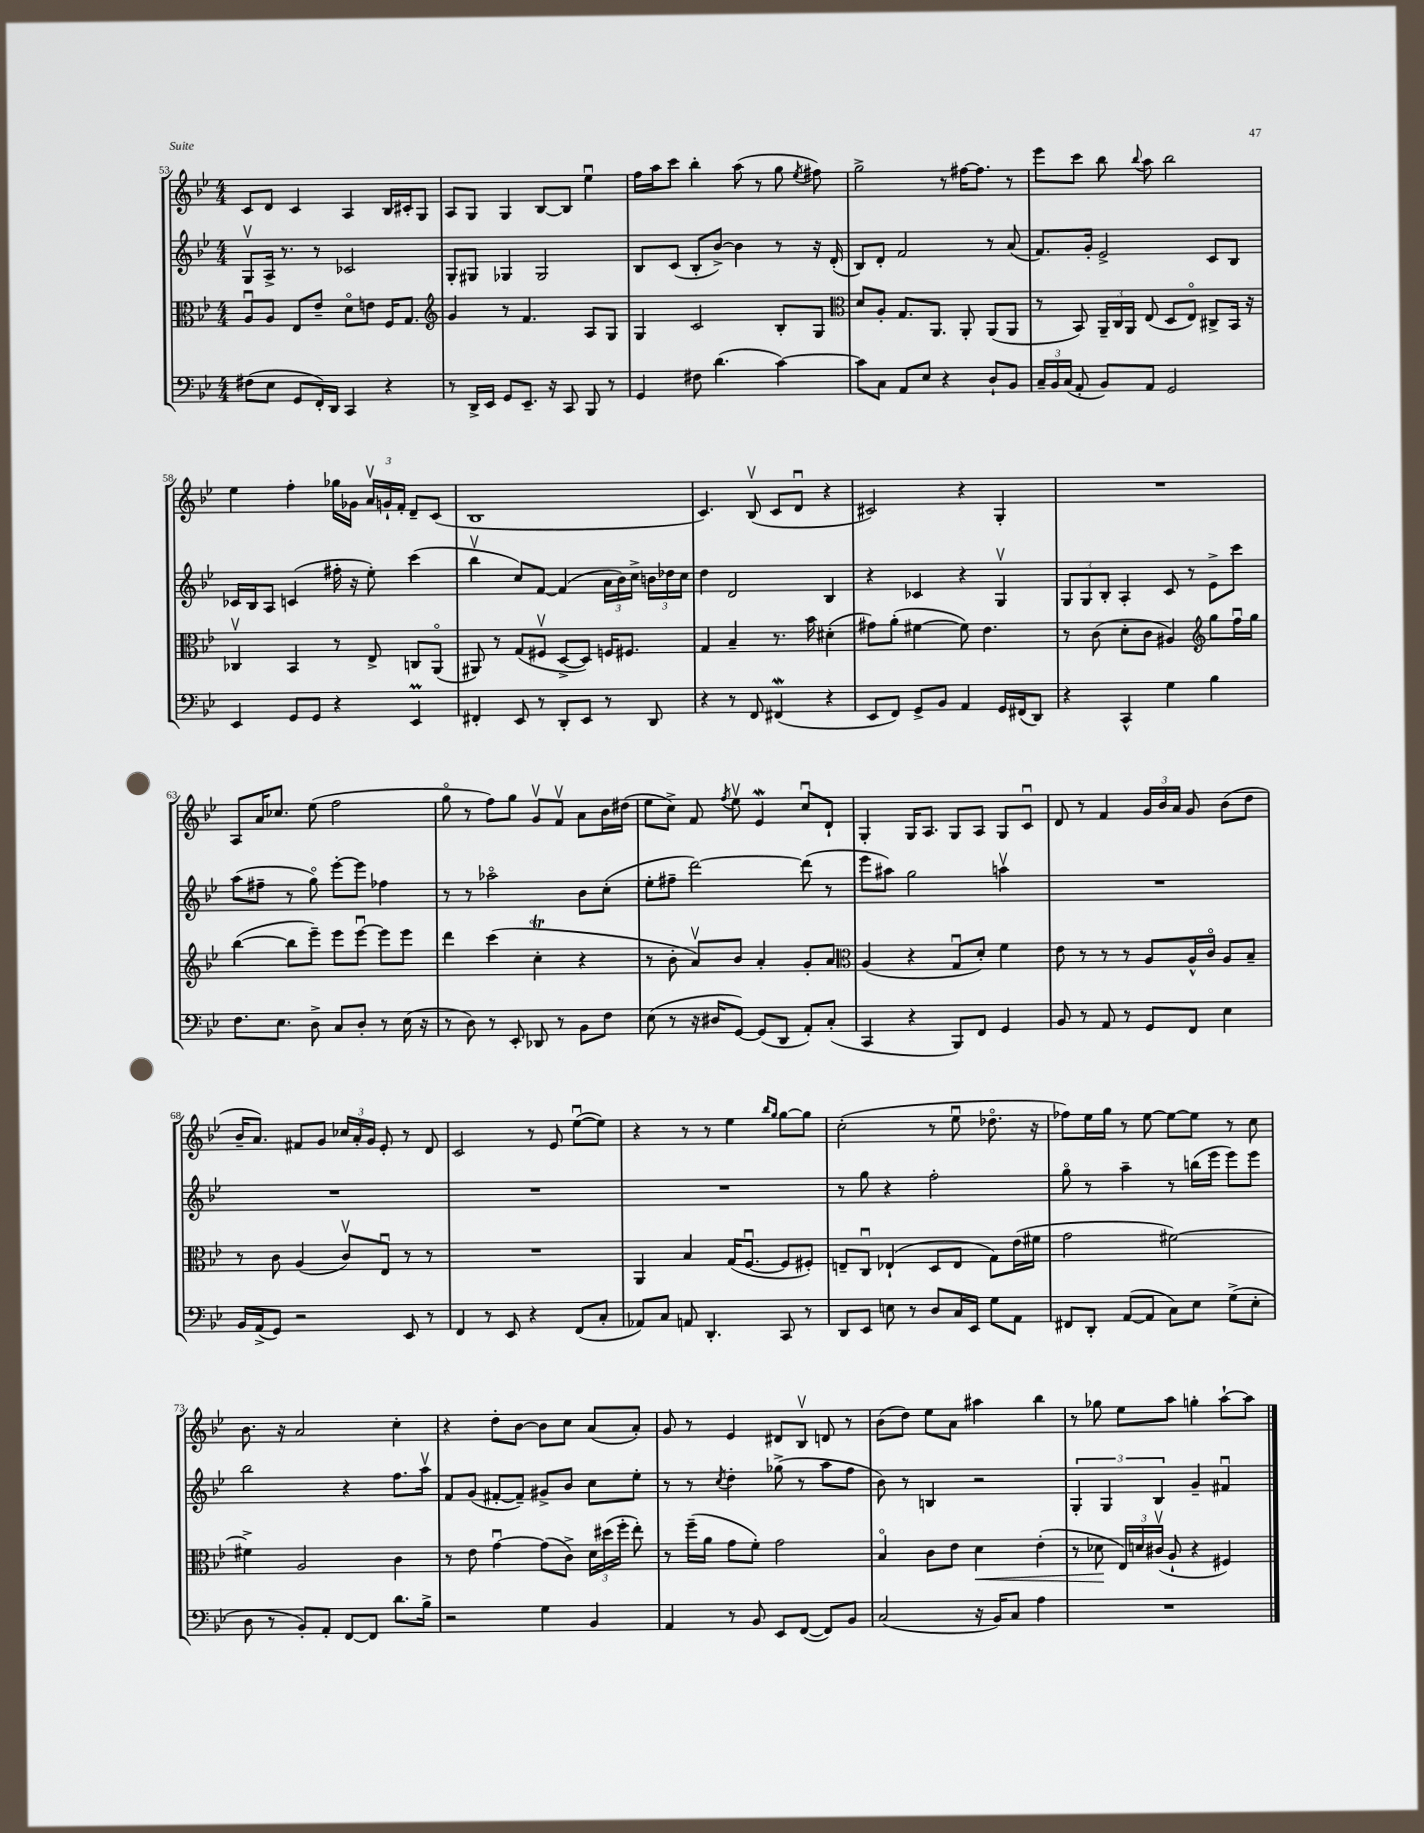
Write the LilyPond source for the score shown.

<<
\new StaffGroup <<
\new Staff = "s0" {
    \clef treble \key bes \major \numericTimeSignature \time 4/4
    \autoBeamOff c'8[ d'8] c'4 a4 bes16[ cis'16-. g8] |
    a8[ g8] g4 bes8[~ bes8] ees''4\downbow |
    f''16[ a''16 c'''8] bes''4-. a''8( r8 g''8 \acciaccatura { ees''8 } fis''8) |
    g''2-> r8 fis''16[~ fis''8.] r8 |
    ees'''8[ c'''8] bes''8 \appoggiatura { bes''8 } a''8 bes''2 |
    ees''4 f''4-. ges''16[ ges'16] \tuplet 3/2 { a'16[\upbow g'16-! f'16]-. } d'8[-- c'8]( |
    bes1 |
    c'4.) bes8\upbow( c'8[ d'8]\downbow r4 |
    cis'2) r4 g4-. |
    R1 |
    a8[ a'16 ces''8.] ees''8( f''2 |
    g''8\flageolet r8 f''8[) g''8] g'8[\upbow f'8]\upbow a'8[ bes'16 dis''16]( |
    ees''8[ c''8]->) f'8 \acciaccatura { f''8 } ees''8\upbow ees'4\mordent c''8[\downbow d'8]-! |
    g4-. g16[ a8.] g8[ a8] g8[ c'8]\downbow |
    d'8 r8 f'4 \tuplet 3/2 { g'16[ bes'16 a'16] } g'8 bes'8[( d''8] |
    bes'16[-- a'8.]) fis'8[ g'8] \tuplet 3/2 { ces''16[ a'16-. g'16] } ees'8-. r8 d'8 |
    c'2 r8 ees'8 ees''8[~\downbow( ees''8]) |
    r4 r8 r8 ees''4 \grace { bes''16[ g''16] } g''8[~ g''8] |
    c''2-.( r8 ees''8\downbow des''8.\flageolet r16 |
    fes''8[) ees''16 g''16] r8 ees''8~ ees''8[~ ees''8] r8 c''8 |
    bes'8. r16 a'2 c''4-. |
    r4 d''8[-. bes'8]~ bes'8[ c''8] a'8[( a'8]-.) |
    g'8 r8 ees'4 dis'8[ bes8]\upbow d'8 r8 |
    bes'8[( d''8]) ees''8[ a'8] ais''4 bes''4 |
    r8 ges''8 ees''8[ a''8] g''4-. a''8[~-! a''8] \bar "|." |
}
\new Staff = "s1" {
    \clef treble \key bes \major \numericTimeSignature \time 4/4
    \autoBeamOff g8[\upbow a16]-> r8. r8 ces'2 |
    g8[-. gis8] ges4 ges2 |
    bes8[ c'8]( bes8[-. bes'8]~->) bes'4 r8 r16 d'16-.( |
    bes8[) d'8]-. f'2 r8 a'8( |
    f'8.[) g'16]-. ees'2-> c'8[ bes8] |
    ces'16[ bes16 a8] c'4( fis''16-. r16 ees''8-.) c'''4( |
    bes''4\upbow c''8[) f'8]~ f'4( \tuplet 3/2 { a'16[ bes'16) c''16]-> } \tuplet 3/2 { b'16[ des''16 c''16] } |
    d''4 d'2 bes4 |
    r4 ces'4 r4 g4\upbow |
    \tuplet 3/2 { g8[ g8 bes8]-. } a4-. c'8 r8 ees'8[-> c'''8] |
    a''8[( fis''8]-- r8 g''8\flageolet) ees'''8[~-. ees'''8] fes''4 |
    r8 r8 aes''2\flageolet bes'8[ c''8]-.( |
    ees''8[-. fis''8]-- d'''2~) d'''8( r8 |
    ees'''8[ ais''8]) g''2 a''4\upbow |
    R1 |
    R1 |
    R1 |
    R1 |
    r8 g''8 r4 f''2-. |
    g''8\flageolet r8 a''4-- r8 b''16[( ees'''16] ees'''8[) ees'''8] |
    bes''2 r4 f''8.[ a''16]\upbow |
    f'8[ g'8]( fis'8[~-. fis'8]--) gis'8[-> bes'8] c''8[ ees''8]-. |
    r8 r8 \acciaccatura { c''8 } d''4-. ges''8->( r8 a''8[ f''8] |
    bes'8) r8 b4 r2 |
    \tuplet 3/2 { g4-. g4 bes4 } g'4-- fis'4\downbow \bar "|." |
}
\new Staff = "s2" {
    \clef alto \key bes \major \numericTimeSignature \time 4/4
    \autoBeamOff a8[\downbow a8] ees8[ ees'8]-- d'8[\flageolet e'8] f16[ g8.] |
    \clef treble g'4 r8 f'4. a8[ g8] |
    g4 c'2 bes8[-. g8] |
    \clef alto d'8[ a8]-. g8.[ a,8.] a,8-. a,8[( a,8] |
    r8 bes,8) \tuplet 3/2 { a,16[-- c16 a,16] } ees8( d8[ ees8]\flageolet) cis8[-> bes,16] r16 |
    ces4\upbow bes,4 r8 ees8-> c8[ a,8]\flageolet( |
    ais,8) r8 g8[( fis8]\upbow d8[~-> d8]) f16[ fis8.] |
    g4 bes4-- r8. bes'16 dis'4-.( |
    gis'8[) a'8]-.( fis'4~ fis'8) ees'4. |
    r8 c'8( d'8[-. c'8] ais4) \clef treble g''8[ f''16\downbow g''16] |
    bes''4~( bes''8[ ees'''8]--) ees'''8[ ees'''8]~\downbow ees'''8[ ees'''8] |
    d'''4 c'''4( c''4-.\trill r4 |
    r8 bes'8-. a'8[\upbow) bes'8] a'4-. g'8[-. a'8] |
    \clef alto a4( r4 g8[\downbow d'8]-.) f'4 |
    ees'8 r8 r8 r8 a8[ a16-^ c'16]\flageolet a8[ bes8]-- |
    r8 c'8 a4( c'8[\upbow) ees8]\downbow r8 r8 |
    R1 |
    a,4 bes4 g16[( f8.]~\downbow f8[ fis8]-.) |
    e8[-- c8]\downbow ees4-!( d8[ ees8] g8[) ees'16( fis'16] |
    g'2 fis'2~) |
    fis'4-> a2 c'4 |
    r8 ees'8 g'4~\downbow g'8[( c'8]->) \tuplet 3/2 { d'16[ dis''16( f''16]-. } ees''8-.) |
    r8 f''16[--( a'16] g'8[ f'8]-.) g'2 |
    bes4\flageolet c'8[ ees'8] d'4\< ees'4-.( |
    r8 des'8\! \tuplet 3/2 { ees16[) d'16 cis'16]\upbow( } a8-! r4 fis4) \bar "|." |
}
\new Staff = "s3" {
    \clef bass \key bes \major \numericTimeSignature \time 4/4
    \autoBeamOff fis8[( ees8] g,8[ f,16-.) d,16] c,4 r4 |
    r8 d,16[-> ees,16] g,8[ ees,8.]-- r16 c,8 bes,,8 r8 |
    g,4 fis8 d'4.( c'4~) |
    c'8[ c8] a,8[ ees8] r4 d8[-! bes,8] |
    \tuplet 3/2 { c16[-- bes,16 c16]( } a,8-. bes,8[) a,8] g,2 |
    ees,4 g,8[ g,8] r4 ees,4\prall |
    fis,4-. ees,8 r8 d,8[-. ees,8] r8 d,8 |
    r4 r8 f,8 fis,4\mordent( r4 |
    ees,8[ f,8]) g,8[-> bes,8] a,4 g,16[ fis,16( d,8]) |
    r4 c,4-^ g4 bes4 |
    f8.[ ees8.] d8-> c8[ d8]-. r8 ees16( r16 |
    r8 d8) r8 ees,8-. des,8 r8 bes,8[ f8] |
    ees8( r8 r16 dis16[ g,8]~) g,8[( d,8] a,8[-.) c8]-.( |
    c,4 r4 bes,,8[) f,8] g,4 |
    bes,8 r8 a,8 r8 g,8[ f,8] ees4 |
    bes,16[ a,16->( g,8]) r2 ees,8 r8 |
    f,4 r8 ees,8 r4 f,8[( c8]-. |
    aes,8[) c8] a,8 d,4.-. c,8 r8 |
    d,8[ ees,8] e8 r8 d8[ c16 ees,16] g8[ a,8] |
    fis,8[ d,8]-. a,8[~( a,8] c8[) ees8] g8[->( ees8]-. |
    d8 r8 bes,8[-.) a,8]-. f,8[~ f,8] d'8.[ bes16]-> |
    r2 g4 bes,4 |
    a,4 r8 bes,8 ees,8[ f,8]~( f,8[) bes,8] |
    c2( r16 bes,16[) c8] a4 |
    R1 \bar "|." |
}
>>
>>
\layout { \context { \Score currentBarNumber = #53 } }
